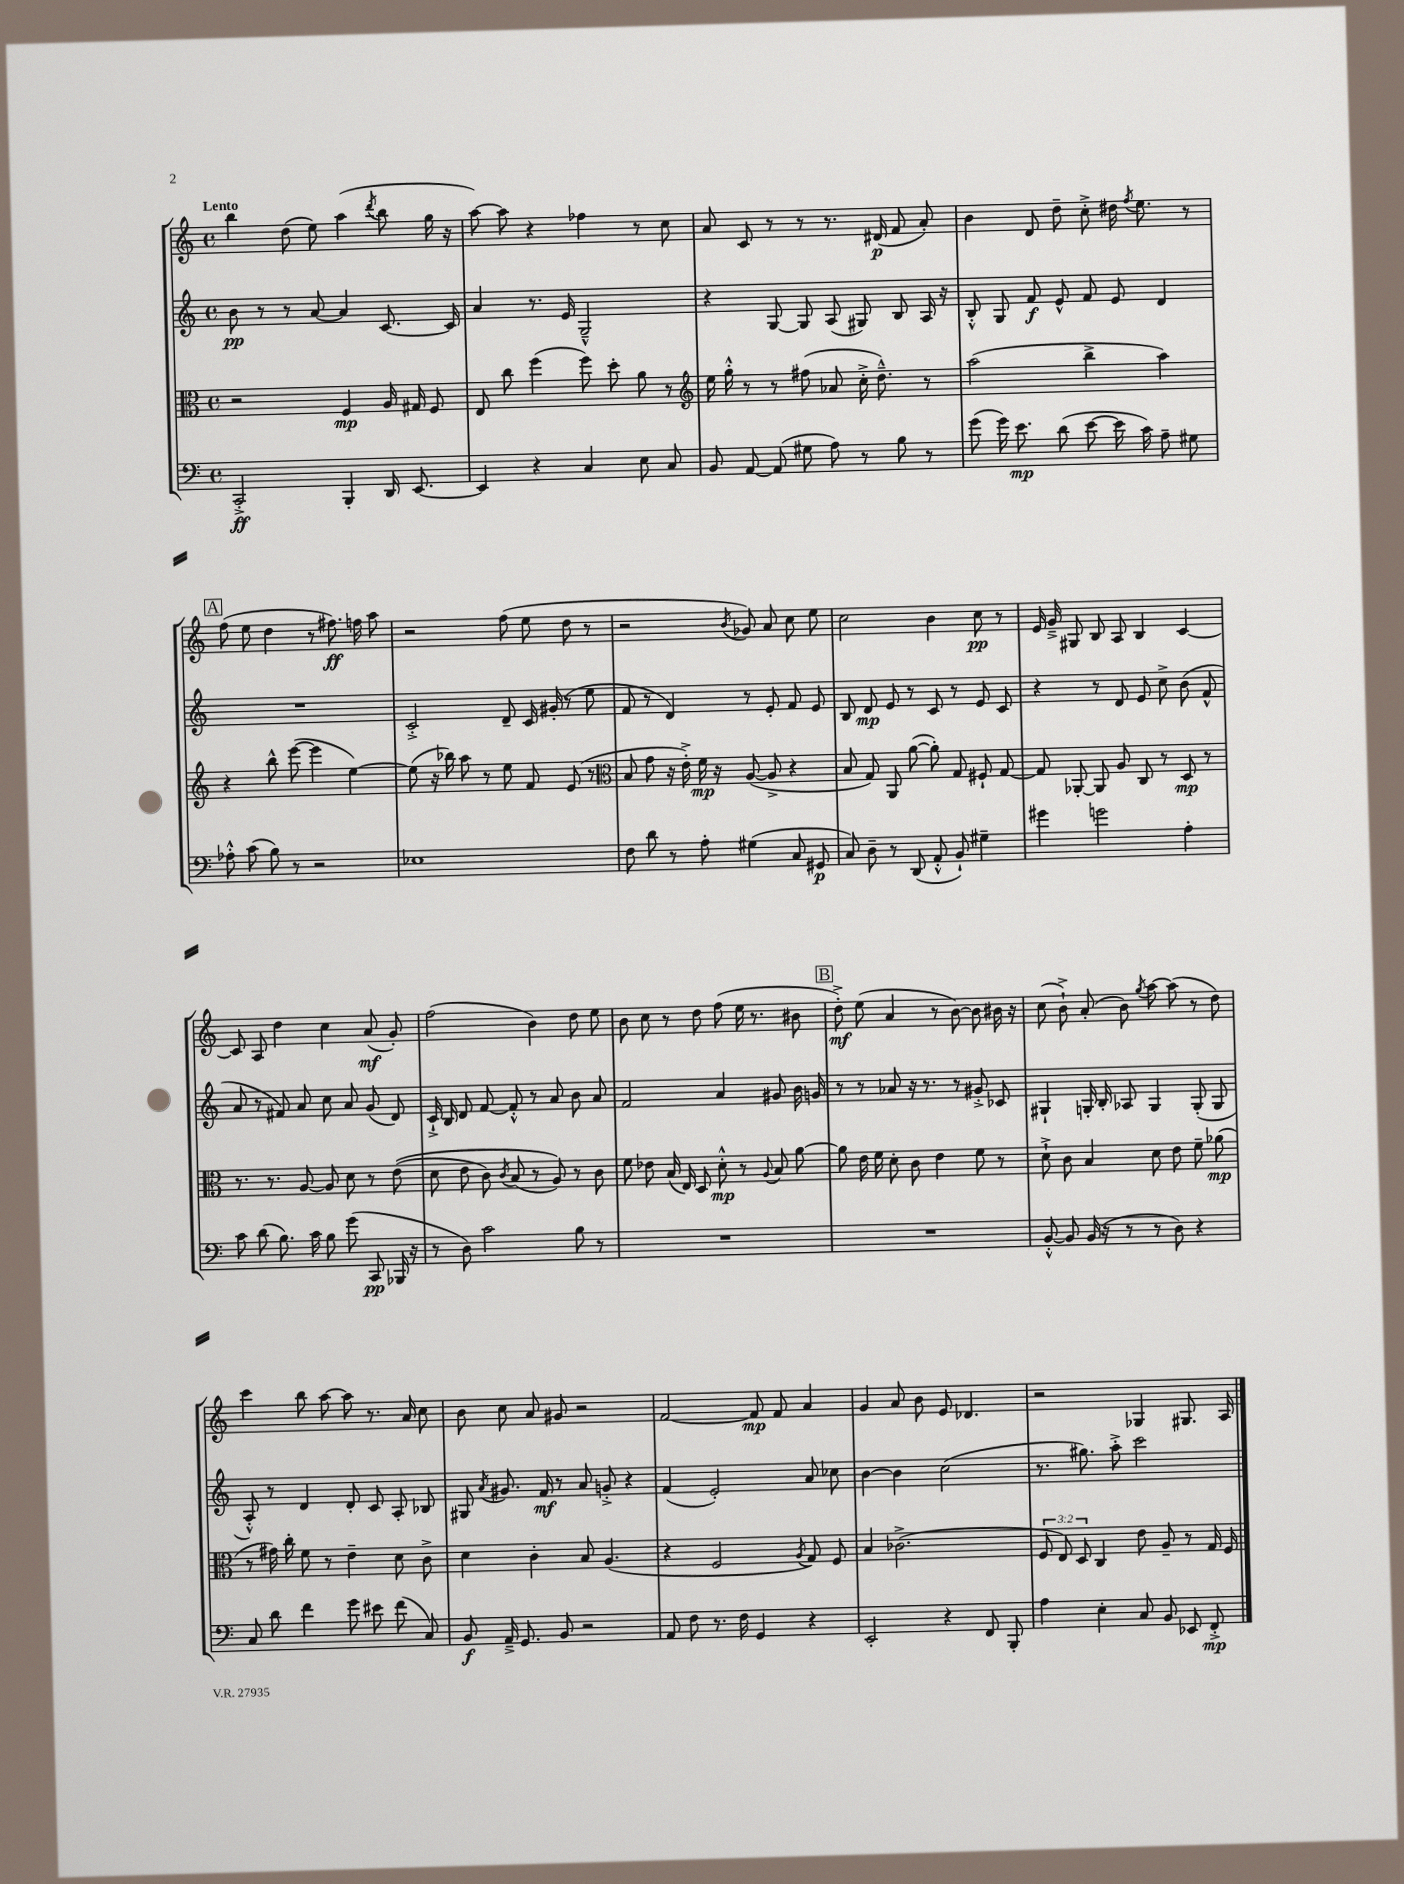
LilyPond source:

<<
\new StaffGroup <<
\new Staff = "s0" {
    \clef treble \key c \major \defaultTimeSignature \time 4/4 \tempo "Lento"
    \autoBeamOff b''4 d''8( e''8) a''4( \acciaccatura { d'''8 } b''8 g''16 r16 |
    a''8~) a''8 r4 fes''4 r8 c''8 |
    a'8 c'8 r8 r8 r8. dis'16\p( f'8 a'8-.) |
    b'4 d'8 d''8-- c''8-.-> dis''16 \acciaccatura { f''8 } e''8. r8 |
    \mark \markup { \box "A" } f''8( e''8 d''4 r8 fis''8.\ff) f''16 a''8 |
    r2 f''8( e''8 d''8 r8 |
    r2 \acciaccatura { b'8 } ges'8) a'8 c''8 e''8 |
    c''2 b'4 c''8\pp r8 |
    e'16 g'16---> gis8 b8 a8 b4 c'4~ |
    c'8 a8 d''4 c''4 a'8\mf( g'8-.) |
    f''2( b'4) d''8 e''8 |
    b'8 c''8 r8 d''8 f''8( e''16 r8. bis'8 |
    \mark \markup { \box "B" } d''8-.->\mf) e''8( a'4 r8 b'8~) b'8 bis'16 r16 |
    c''8( b'8-!->) a'8-.( b'8) \acciaccatura { g''8 } a''8~ a''8( r8 d''8) |
    c'''4 b''8 a''8~ a''8 r8. a'16 c''8 |
    b'8 c''8 a'8 gis'8 r2 |
    f'2~ f'8\mp f'8 a'4 |
    g'4 a'8 b'8 e'8 des'4. |
    r2 ges4 gis8. a16 \bar "|." |
}
\new Staff = "s1" {
    \clef treble \key c \major \defaultTimeSignature \time 4/4
    \autoBeamOff b'8\pp r8 r8 a'8~ a'4 c'8.~ c'16 |
    a'4 r8. e'16 g2---^ |
    r4 g8~ g8 a8( gis8) b8 a16 r16 |
    b8-.-^ g8 f'8\f e'8-^ f'8 e'8 d'4 |
    \mark \markup { \box "A" } R1 |
    c'2-.-> d'8-- c'16 gis'16-.( r8 e''8 |
    f'8 r8 d'4) r8 e'8-. f'8 e'8 |
    b8 d'8\mp e'8 r8 c'8 r8 e'8 c'8 |
    r4 r8 d'8 e'8 c''8-> b'8( f'8-^ |
    a'8 r8 fis'8) a'8 c''8 a'8 g'8( d'8) |
    c'16-!-> b16 d'8 f'8~ f'8-.-^ r8 a'8 b'8 a'8 |
    f'2 a'4 gis'8 b'16 g'16 |
    \mark \markup { \box "B" } r8 r8 aes'8 r16 r8. r8 gis'8-.-> ces'8 |
    gis4-! g16-. b16-. aes8 g4 g8-.( g8 |
    a8-.-^) r8 d'4 d'8-. c'8 a8-. bes8 |
    gis8 \acciaccatura { a'8 } gis'8. f'16\mf r8 a'8 g'8-.-> r4 |
    f'4( e'2-.) a'8 ces''8 |
    b'4~ b'4 c''2( |
    r8. gis''8.) a''8-.-> c'''2 \bar "|." |
}
\new Staff = "s2" {
    \clef alto \key c \major \defaultTimeSignature \time 4/4 \override Staff.TupletNumber.text = #tuplet-number::calc-fraction-text
    \autoBeamOff r2 f4\mp a16 gis16 f8 |
    e8 c''8 f''4( f''8) d''8-. a'8 r8 |
    \clef treble e''16 g''16-.-^ r8 r8 fis''8( aes'8 c''16-.-> d''8.---^) r8 |
    a''2( b''4-> a''4) |
    \mark \markup { \box "A" } r4 b''8-^ e'''8~( e'''4 e''4~) |
    e''8( r16 bes''16) a''8 r8 e''8 f'8 e'8( r8 |
    \clef alto b8 g'8 r16 e'16-.->) f'16\mp r16 a8~( a8-> r4 |
    b8 g8) a,8 a'8~( a'8-.) g8 fis8-! g8~ |
    g8 aes,8~-. aes,8 a8 c8 r8 d8\mp r8 |
    r8. r8. a8~ a8 d'8 r8 e'8(\( |
    d'8 e'8 c'8) \acciaccatura { c'8 } b8( r8 a8)\) r8 c'8 |
    f'8 ees'8 b16( e16) d8 d'8-.-^\mp r8 \appoggiatura { a8 } b8 a'8~ |
    \mark \markup { \box "B" } a'8 e'16 f'16 d'8-. c'8 e'4 f'8 r8 |
    d'8-!-> c'8 b4 d'8 e'8 f'8-- aes'8\mp( |
    r8 gis'16) c''16-. f'8 r8 e'4-- d'8 c'8-> |
    d'4 c'4-. b8 a4.( |
    r4 f2 \acciaccatura { a8 } g8) f8 |
    b4 ces'2.->( |
    \tuplet 3/2 { f8 e8) d8 } c4 e'8 a8-- r8 g16 f16 \bar "|." |
}
\new Staff = "s3" {
    \clef bass \key c \major \defaultTimeSignature \time 4/4
    \autoBeamOff c,2-.->\ff b,,4-. d,16 e,8.~ |
    e,4 r4 c4 e8 c8 |
    b,8 a,8~ a,8( gis8 a8) r8 b8 r8 |
    g'8( g'16) e'8.\mp d'8( e'8~ e'16 c'16) a8-- gis8 |
    \mark \markup { \box "A" } aes8-.-^ c'8( b8) r8 r2 |
    ees1 |
    f8 d'8 r8 a8-. gis4( c8 gis,8\p |
    c8) d8-- r8 d,8( a,8-.-^ b,8-!) gis4-- |
    gis'4 g'2 a4-. |
    c'8 d'8( b8.) c'16 b8 g'8( c,8\pp bes,,16 r16 |
    r8 d8) c'2 b8 r8 |
    R1 |
    \mark \markup { \box "B" } R1 |
    b,8~-.-^ b,8 b,16( r16 r8 r8 d8) r4 |
    c8 d'8 f'4 g'8 eis'8 f'8( c8) |
    b,8\f a,16---> g,8. b,8 r2 |
    a,8 f8 r8. f16 g,4 r4 |
    e,2-. r4 f,8 b,,8-. |
    a4 e4-. c8 b,8 ees,8 f,8-.->\mp \bar "|." |
}
>>
>>
\layout { \context { \Score \remove "Bar_number_engraver" } }
